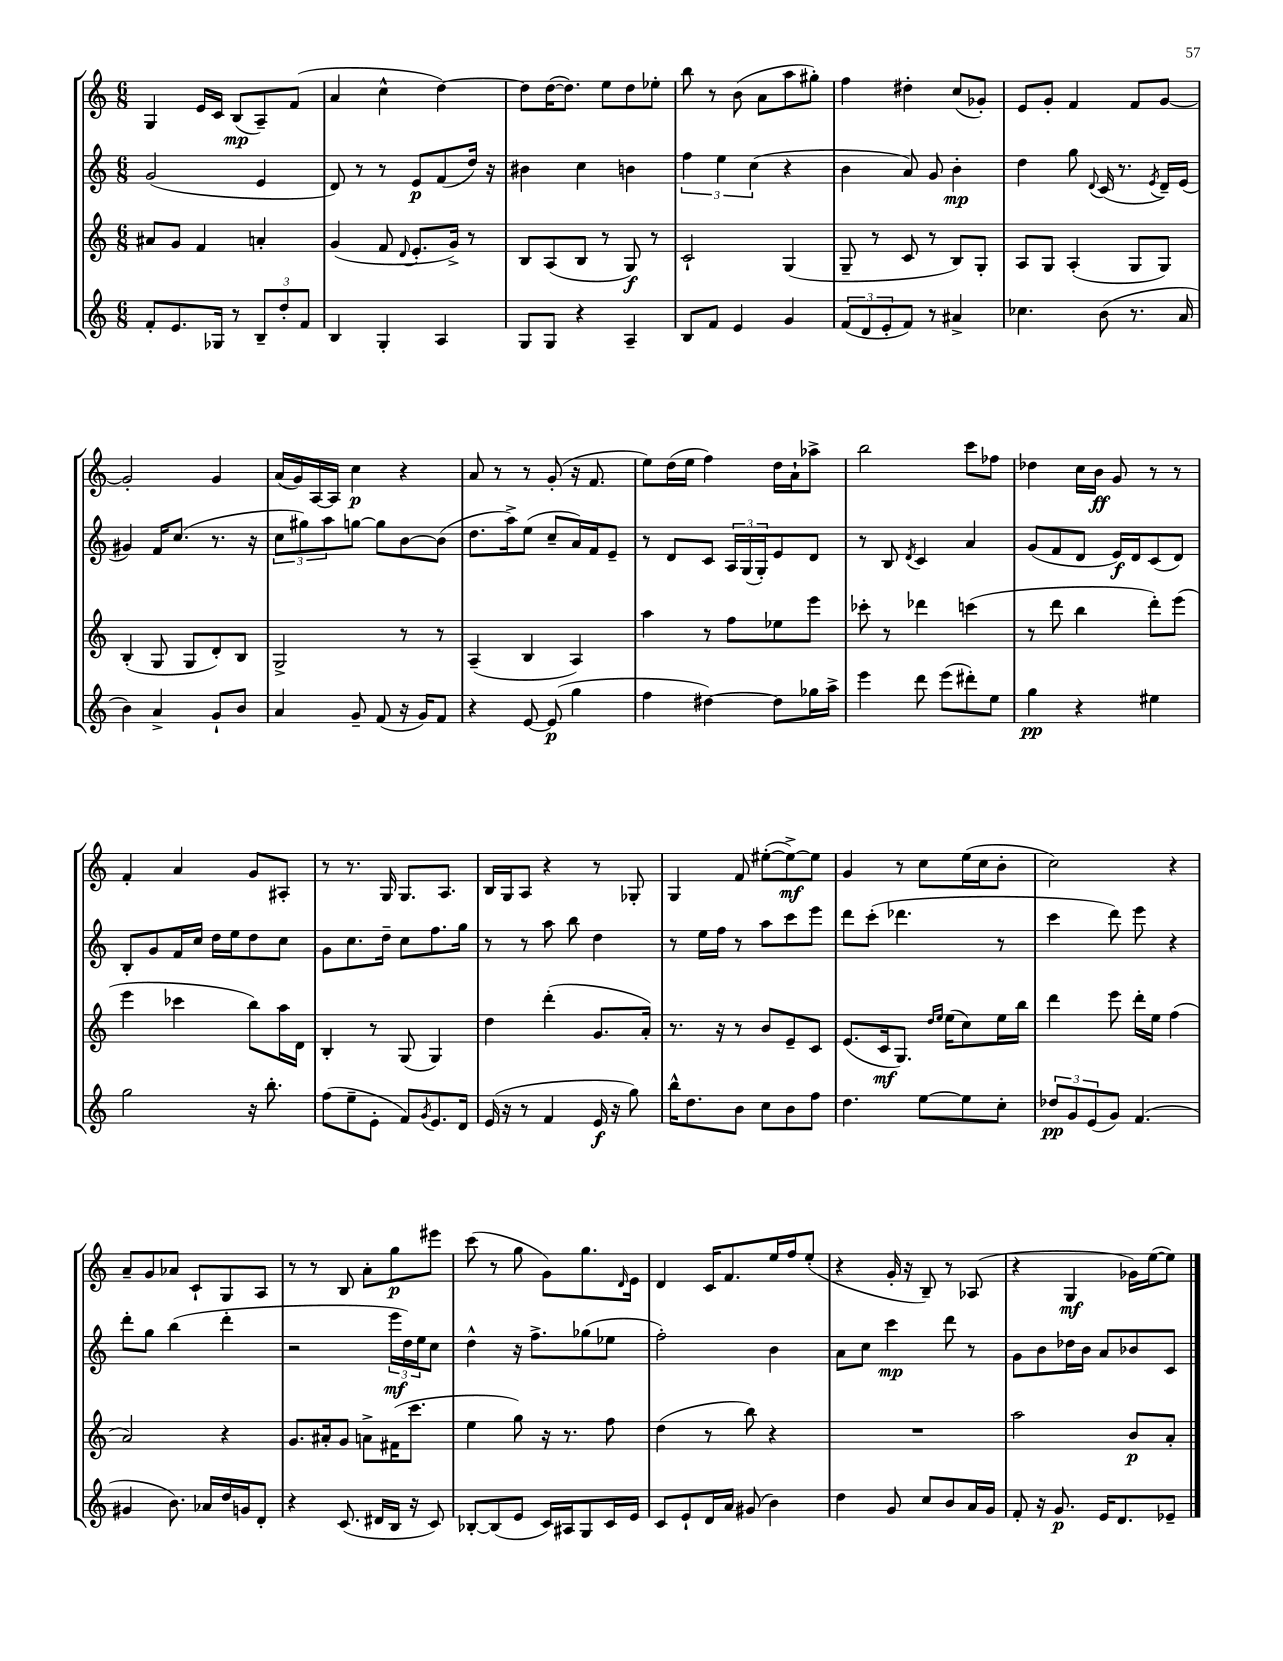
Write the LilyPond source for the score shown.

<<
\new StaffGroup <<
\new Staff = "s0" {
    \clef treble \key c \major \numericTimeSignature \time 6/8
    g4 e'16 c'16 b8\mp( a8--) f'8( |
    a'4 c''4-^ d''4~) |
    d''8 d''16~( d''8.) e''8 d''8 ees''8-. |
    b''8 r8 b'8( a'8 a''8 gis''8-.) |
    f''4 dis''4-. c''8( ges'8-.) |
    e'8 g'8-. f'4 f'8 g'8~ |
    g'2-. g'4 |
    a'16( g'16) a16~ a16 c''4\p r4 |
    a'8 r8 r8 g'8-.( r16 f'8. |
    e''8) d''16( e''16 f''4) d''16 a'16-! aes''8-> |
    b''2 c'''8 fes''8 |
    des''4 c''16 b'16\ff g'8 r8 r8 |
    f'4-. a'4 g'8 ais8-. |
    r8 r8. g16 g8. a8. |
    b16 g16 a8 r4 r8 ges8-. |
    g4 f'8 eis''8~-.( eis''8~->\mf) eis''8 |
    g'4 r8 c''8 e''16( c''16 b'8-. |
    c''2) r4 |
    a'8-- g'8 aes'8 c'8-! g8 a8 |
    r8 r8 b8 a'8-. g''8\p eis'''8 |
    c'''8( r8 g''8 g'8) g''8. \grace { d'16 } e'16 |
    d'4 c'16 f'8. e''16 f''16 e''8-.( |
    r4 g'16-. r16 b8--) r8 aes8( |
    r4 g4\mf ges'16) e''16~( e''8) \bar "|." |
}
\new Staff = "s1" {
    \clef treble \key c \major \numericTimeSignature \time 6/8
    g'2( e'4 |
    d'8) r8 r8 e'8\p f'8( d''16) r16 |
    bis'4 c''4 b'4 |
    \tuplet 3/2 { f''4 e''4 c''4( } r4 |
    b'4 a'8) g'8 b'4-.\mp |
    d''4 g''8 \appoggiatura { d'8 } c'16( r8. \acciaccatura { e'8 } d'16--) e'16( |
    gis'4) f'16 c''8.( r8. r16 |
    \tuplet 3/2 { c''8 gis''8) a''8 } g''8~ g''8 b'8~ b'8( |
    d''8. a''16->) e''8( c''8-- a'16) f'16 e'8-- |
    r8 d'8 c'8 \tuplet 3/2 { a16 g16( g16-.) } e'8 d'8 |
    r8 b8 \acciaccatura { d'8 } c'4 a'4 |
    g'8( f'8 d'8 e'16\f) d'16 c'8( d'8) |
    b8-. g'8 f'16 c''16 d''16 e''16 d''8 c''8 |
    g'8 c''8. d''16-- c''8 f''8. g''16 |
    r8 r8 a''8 b''8 d''4 |
    r8 e''16 f''16 r8 a''8 c'''8 e'''8 |
    d'''8 c'''8-.( des'''4. r8 |
    c'''4 d'''8) e'''8 r4 |
    d'''8-. g''8 b''4( d'''4-. |
    r2 \tuplet 3/2 { e'''16\mf d''16) e''16 } c''8 |
    d''4-^ r16 f''8.-> ges''8( ees''8 |
    f''2-.) b'4 |
    a'8 c''8 c'''4\mp d'''8 r8 |
    g'8 b'8 des''16 b'16 a'8 bes'8 c'8 \bar "|." |
}
\new Staff = "s2" {
    \clef treble \key c \major \numericTimeSignature \time 6/8
    ais'8 g'8 f'4 a'4-. |
    g'4( f'8 \appoggiatura { d'8 } e'8.-. g'16->) r8 |
    b8 a8( b8 r8 g8\f) r8 |
    c'2-! g4( |
    g8-- r8 c'8 r8 b8) g8-. |
    a8 g8 a4-.( g8 g8) |
    b4-.( g8 g8 d'8-.) b8 |
    g2-> r8 r8 |
    a4--( b4 a4) |
    a''4 r8 f''8 ees''8 e'''8 |
    ces'''8-. r8 des'''4 c'''4( |
    r8 d'''8 b''4 d'''8-.) e'''8( |
    e'''4 ces'''4 b''8) a''16 d'16 |
    b4-. r8 g8( g4) |
    d''4 d'''4-.( g'8. a'16-.) |
    r8. r16 r8 b'8 e'8-- c'8 |
    e'8.( c'16\mf g8.) \grace { d''16 e''16 } e''16( c''8) e''16 b''16 |
    d'''4 e'''8 d'''16-. e''16 f''4( |
    a'2) r4 |
    g'8. ais'16-. g'8 a'8-> fis'16( c'''8. |
    e''4 g''8) r16 r8. f''8 |
    d''4( r8 b''8) r4 |
    R2. |
    a''2 b'8\p a'8-. \bar "|." |
}
\new Staff = "s3" {
    \clef treble \key c \major \numericTimeSignature \time 6/8
    f'8-. e'8. ges16 r8 \tuplet 3/2 { b8-- d''8-. f'8 } |
    b4 g4-. a4 |
    g8 g8 r4 a4-- |
    b8 f'8 e'4 g'4 |
    \tuplet 3/2 { f'8( d'8 e'8-. } f'8) r8 ais'4-> |
    ces''4. b'8( r8. a'16 |
    b'4) a'4-> g'8-! b'8 |
    a'4 g'8-- f'8( r16 g'16) f'8 |
    r4 e'8~ e'8\p( g''4 |
    f''4 dis''4~) dis''8 ges''16 a''16-> |
    e'''4 d'''8 e'''8( dis'''8-.) e''8 |
    g''4\pp r4 eis''4 |
    g''2 r16 b''8.-. |
    f''8( e''8-- e'8-. f'8) \acciaccatura { g'8 } e'8. d'16 |
    e'16( r16 r8 f'4 e'16\f r16 g''8) |
    b''16-^ d''8. b'8 c''8 b'8 f''8 |
    d''4. e''8~ e''8 c''8-. |
    \tuplet 3/2 { des''8\pp g'8 e'8( } g'8) f'4.( |
    gis'4 b'8.) aes'16 d''16 g'16 d'8-. |
    r4 c'8.( dis'16 b16 r16 c'8) |
    bes8~-. bes8( e'8 c'16) ais16 g8 c'16 e'16 |
    c'8 e'8-! d'16 a'16 gis'8( b'4) |
    d''4 g'8 c''8 b'8 a'16 g'16 |
    f'8-. r16 g'8.\p e'16 d'8. ees'8-- \bar "|." |
}
>>
>>
\layout { \context { \Score \remove "Bar_number_engraver" } }
